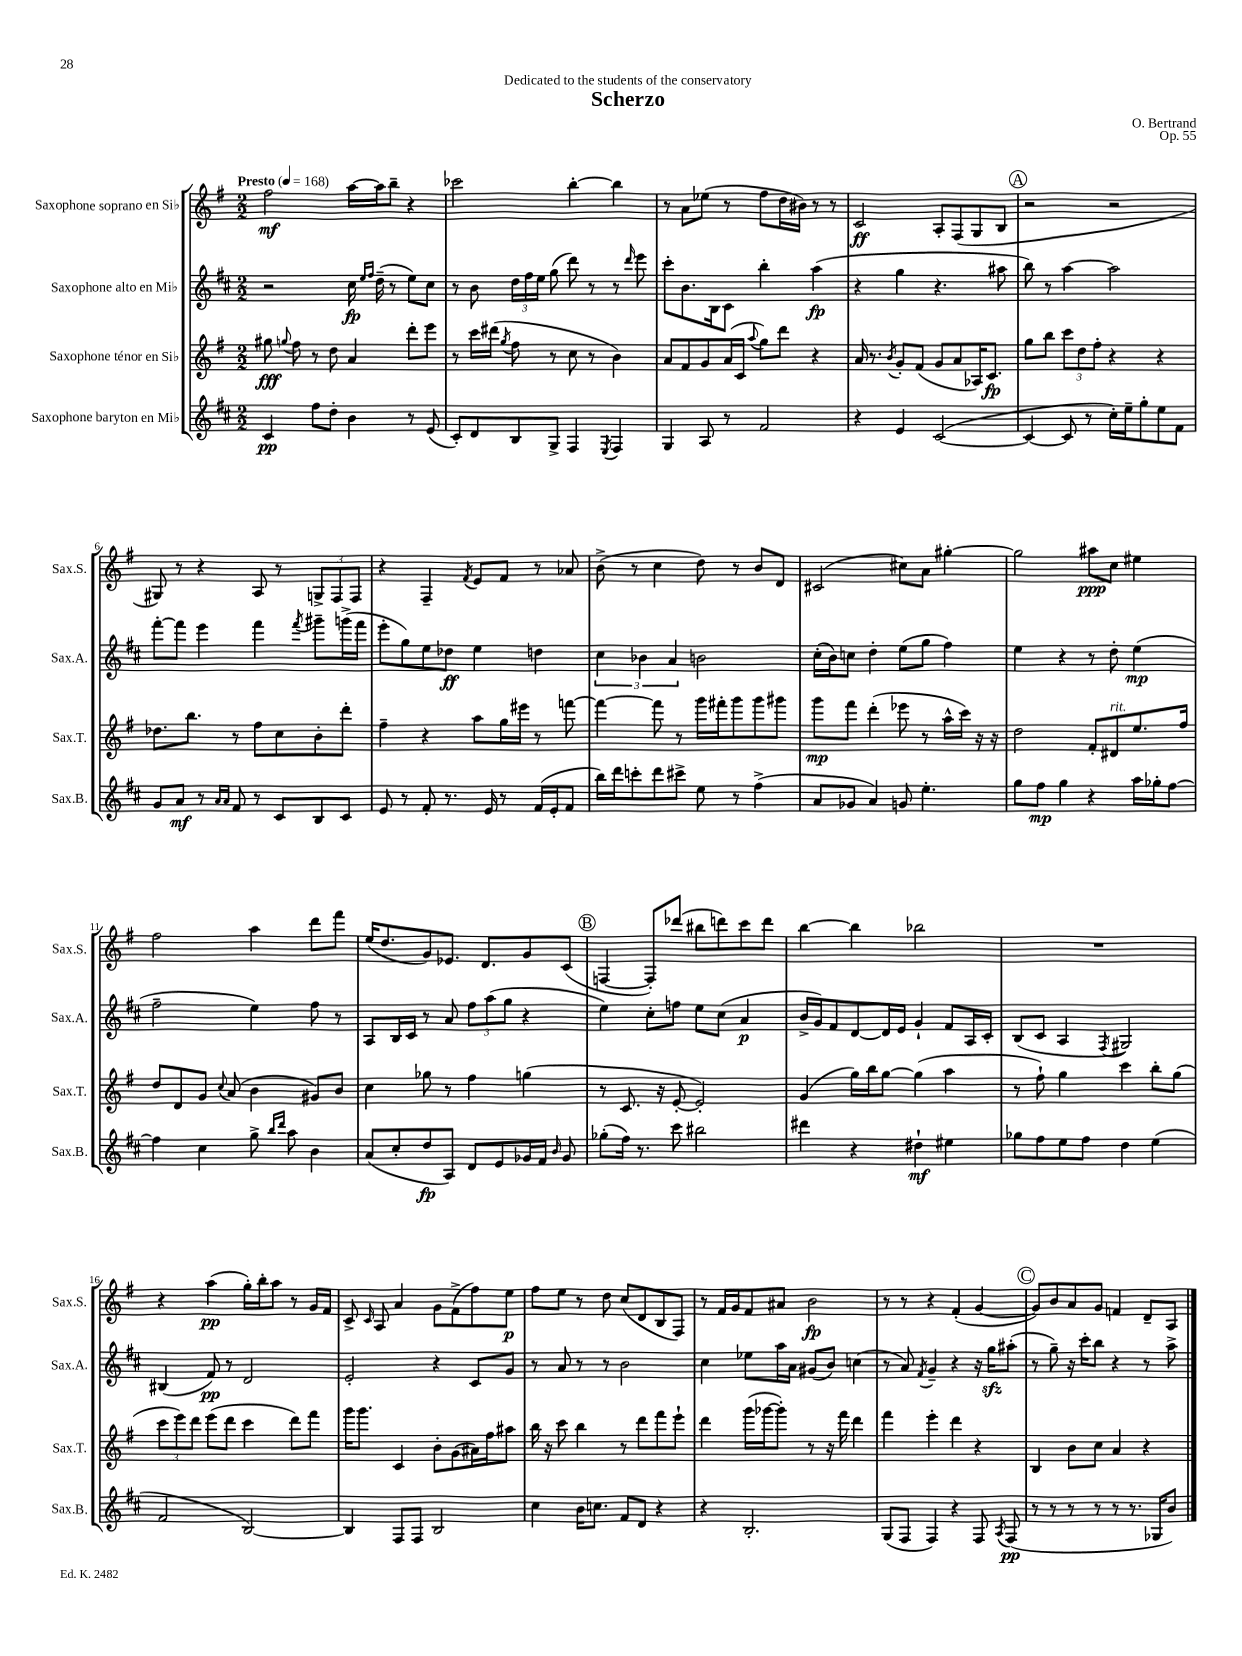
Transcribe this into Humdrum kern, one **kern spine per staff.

**kern	**dynam	**kern	**dynam	**kern	**dynam	**kern	**dynam
*part4	*part4	*part3	*part3	*part2	*part2	*part1	*part1
*staff4	*staff4	*staff3	*staff3	*staff2	*staff2	*staff1	*staff1
*I"Saxophone baryton en Mi♭	*	*I"Saxophone ténor en Si♭	*	*I"Saxophone alto en Mi♭	*	*I"Saxophone soprano en Si♭	*
*I'Sax.B.	*	*I'Sax.T.	*	*I'Sax.A.	*	*I'Sax.S.	*
*clefG2	*	*clefG2	*	*clefG2	*	*clefG2	*
*k[f#c#]	*	*k[f#]	*	*k[f#c#]	*	*k[f#]	*
*M2/2	*	*M2/2	*	*M2/2	*	*M2/2	*
*MM168	*	*MM168	*	*MM168	*	*MM168	*
=1	=1	=1	=1	=1	=1	=1	=1
!	!	!	!	!	!	!LO:TX:a:B:t=Presto	!
4c#/	pp	8gg#X\	fff	2r	.	2ff#\	mf
.	.	8qqggn/	.	.	.	.	.
.	.	8ff#\	.	.	.	.	.
8ff#\L	.	8r	.	.	.	.	.
8dd'\J	.	8dd\	.	.	.	.	.
4b\	.	4a/	.	16cc#\	fp	[16aa\LL	.
.	.	.	.	16qqee/LL	.	.	.
.	.	.	.	16qqff#/JJ	.	.	.
.	.	.	.	(16dd~\	.	16aa\J]	.
.	.	.	.	8r	.	8bb~\J	.
8r	.	8ddd'\L	.	8ee\L)	.	4r	.
(8e/	.	8eee\J	.	8cc#\J	.	.	.
=2	=2	=2	=2	=2	=2	=2	=2
8c#'/L)	.	8r	.	8r	.	2ccc-X\	.
8d/	.	16ccc\LL	.	8b\	.	.	.
.	.	(16ddd#X\JJ	.	.	.	.	.
.	.	8qgg/	.	.	.	.	.
8B/	.	8ff#\	.	24dd\LL	.	.	.
.	.	.	.	24ff#\	.	.	.
.	.	.	.	24ee\JJ	.	.	.
8G^/J	.	8r	.	(8gg\	.	.	.
4F#/	.	8cc\	.	8ddd\)	.	[4bb'\	.
.	.	8r	.	8r	.	.	.
8qE/	.	.	.	.	.	.	.
4F#/	.	4b\)	.	8r	.	4bb\]	.
.	.	.	.	16qqddd/	.	.	.
.	.	.	.	8eee\	.	.	.
=3	=3	=3	=3	=3	=3	=3	=3
4G/	.	8a/L	.	8ccc#'\L	.	8r	.
.	.	8f#/	.	8.b\	.	8a\L	.
8A/	.	8g/	.	.	.	(8ee-X\J	.
.	.	.	.	16B\k	.	.	.
8r	.	(16a/L	.	8c#\J	.	8r	.
.	.	16c/JJ	.	.	.	.	.
.	.	8qqaa/	.	.	.	.	.
2f#/	.	8gg\L)	.	4bb'\	.	8ff#\L	.
.	.	8ddd\J	.	.	.	16dd\L	.
.	.	.	.	.	.	16b#X\JJ)	.
.	.	4r	.	(4aa\	fp	8r	.
.	.	.	.	.	.	8r	.
=4	=4	=4	=4	=4	=4	=4	=4
4r	.	16a/	.	4r	.	2c/	ff
.	.	8.r	.	.	.	.	.
.	.	8qb/	.	.	.	.	.
4e/	.	8g'/L	.	4gg\	.	.	.
.	.	(8f#/J	.	.	.	.	.
([2c#/	.	8g/L	.	4.r	.	8A'/L	.
.	.	8a/	.	.	.	(8F#/	.
.	.	16A-X/K)	.	.	.	8G/	.
.	.	8.c/J	fp	.	.	.	.
.	.	.	.	8aa#X\	.	8B/J	.
!!LO:REH:place=s1:t=A
=5	=5	=5	=5	=5	=5	=5	=5
4c#/_	.	8gg\L	.	8bb\)	.	2r	.
.	.	8bb\J	.	8r	.	.	.
8c#/]	.	12ccc\L	.	[4aa\	.	.	.
.	.	12dd\	.	.	.	.	.
8r	.	.	.	.	.	.	.
.	.	12ff#'\J	.	.	.	.	.
16cc#'\LL)	.	4r	.	2aa\]	.	2r	.
16ee~\J	.	.	.	.	.	.	.
8gg'\	.	.	.	.	.	.	.
8ee\	.	4r	.	.	.	.	.
8f#\J	.	.	.	.	.	.	.
!!LO:LB:g=z
=6	=6	=6	=6	=6	=6	=6	=6
8g/L	.	8.dd-X\L	.	[8fff#'\L	.	8G#X/)	.
8a/J	mf	.	.	8fff#\J]	.	8r	.
.	.	8.bb\J	.	.	.	.	.
8r	.	.	.	4eee\	.	4r	.
16qqa/LL	.	.	.	.	.	.	.
16qqa/JJ	.	.	.	.	.	.	.
8f#/	.	8r	.	.	.	.	.
8r	.	8ff#\L	.	4fff#\	.	8A/	.
8c#/L	.	8cc\	.	.	.	8r	.
.	.	.	.	8qfff#/	.	.	.
8B/	.	8b'\	.	8ggg#X~\L	.	12Gn^/L	.
.	.	.	.	.	.	12F#/	.
8c#/J	.	8ddd'\J	.	(16gggn^\L	.	.	.
.	.	.	.	.	.	12F#/J	.
.	.	.	.	16fff#\JJ	.	.	.
=7	=7	=7	=7	=7	=7	=7	=7
8e/	.	4ff#~\	.	8eee'\L	.	4r	.
8r	.	.	.	8gg\)	.	.	.
8f#'/	.	4r	.	8ee\	.	4F#~/	.
8.r	.	.	.	8dd-X\J	ff	.	.
.	.	.	.	.	.	8qf#/	.
.	.	8aa\L	.	4ee\	.	8e/L	.
16e/	.	.	.	.	.	.	.
8r	.	16gg\L	.	.	.	8f#/J	.
.	.	16eee#X\JJ	.	.	.	.	.
(16f#/LL	.	8r	.	4ddn\	.	8r	.
16e'/J	.	.	.	.	.	.	.
8f#/J	.	[8fffn\	.	.	.	8a-X/	.
=8	=8	=8	=8	=8	=8	=8	=8
16bb\LL)	.	4fff\_	.	6cc#\	.	(8b^\	.
16ddd\J	.	.	.	.	.	.	.
8cccn'\	.	.	.	.	.	8r	.
.	.	.	.	6b-X\	.	.	.
8ddd\	.	8fff\]	.	.	.	4cc\	.
.	.	.	.	6a/	.	.	.
8ccc#X^\J	.	8r	.	.	.	.	.
8ee\	.	16ggg\LL	.	2bn\	.	8dd\)	.
.	.	16fff#X'\J	.	.	.	.	.
8r	.	8ggg\	.	.	.	8r	.
(4ff#^\	.	8ggg\	.	.	.	8b/L	.
.	.	8ggg#X\J	.	.	.	8d/J	.
=9	=9	=9	=9	=9	=9	=9	=9
8a/L	.	8ggg\L	mp	(16cc#'\LL	.	(2c#X/	.
.	.	.	.	16b\J)	.	.	.
8g-X/J	.	8fff#\J	.	8ccn\J	.	.	.
4a/)	.	(4ddd'\	.	4dd'\	.	.	.
8gn/	.	8eee-X\	.	(8ee\L	.	8cc#X\L)	.
4.ee'\	.	8r	.	8gg\J	.	8a\J	.
.	.	16aa^^\LL	.	4ff#\)	.	[4gg#X'\	.
.	.	16ccc\JJ)	.	.	.	.	.
.	.	16r	.	.	.	.	.
.	.	16r	.	.	.	.	.
=10	=10	=10	=10	=10	=10	=10	=10
8gg\L	.	2dd\	.	4ee\	.	2gg#\]	.
8ff#\J	mp	.	.	.	.	.	.
4gg\	.	.	.	4r	.	.	.
4r	.	8f#'/L	.	8r	.	8aa#X\L	ppp
!	!	!LO:TX:a:i:t=rit.	!	!	!	!	!
.	.	8d#X/	.	8dd'\	.	8cc\J	.
16aa\LL	.	8.ee/	.	(4ee\	mp	4ee#X\	.
16gg-X'\J	.	.	.	.	.	.	.
[8ff#\J	.	.	.	.	.	.	.
.	.	16ff#/Jk	.	.	.	.	.
!!LO:LB:g=z
=11	=11	=11	=11	=11	=11	=11	=11
4ff#\]	.	8dd/L	.	2ff#~\	.	2ff#\	.
.	.	8d/	.	.	.	.	.
4cc#\	.	8g/J	.	.	.	.	.
.	.	8qqcc/	.	.	.	.	.
.	.	(8a/	.	.	.	.	.
8gg^\	.	4b\	.	4ee\)	.	4aa\	.
16qqbb/LL	.	.	.	.	.	.	.
16qqddd/JJ	.	.	.	.	.	.	.
8aa\	.	.	.	.	.	.	.
4b\	.	8g#X/L)	.	8ff#\	.	8ddd\L	.
.	.	8b/J	.	8r	.	8fff#\J	.
=12	=12	=12	=12	=12	=12	=12	=12
(8a/L	.	4cc\	.	8A/L	.	(16ee/KL	.
.	.	.	.	.	.	8.dd/	.
8cc#'/	.	.	.	16B/L	.	.	.
.	.	.	.	16c#/JJ	.	.	.
8dd/	fp	8gg-X\	.	8r	.	8g/)	.
8A/J)	.	8r	.	8a/	.	8.e-X/J	.
8d/L	.	4ff#\	.	12ff#\L	.	.	.
.	.	.	.	.	.	8.d/L	.
.	.	.	.	(12aa\	.	.	.
8e/	.	.	.	.	.	.	.
.	.	.	.	12gg\J	.	.	.
16g-X/L	.	(4ggn\	.	4r	.	8g/	.
16f#/JJ	.	.	.	.	.	.	.
16qqb/	.	.	.	.	.	.	.
8g-/	.	.	.	.	.	(8c/J	.
!!LO:REH:place=s1:t=B
=13	=13	=13	=13	=13	=13	=13	=13
(8gg-X'\L	.	8r	.	4ee\)	.	[4Fn/	.
16ff#\Jk)	.	8.c/	.	.	.	.	.
8.r	.	.	.	.	.	.	.
.	.	.	.	8cc#'\L	.	8F'/L])	.
.	.	16r	.	.	.	.	.
8ccc#\	.	[8e'/	.	8ffn\J	.	(8ddd-X/J	.
2bb#X\	.	2e'/])	.	8ee\L	.	8bb#X\L	.
.	.	.	.	(8cc#\J	.	8dddn\)	.
.	.	.	.	4a/	p	8ccc\	.
.	.	.	.	.	.	8ddd\J	.
=14	=14	=14	=14	=14	=14	=14	=14
4ddd#X\	.	(4g/	.	16b^/LL	.	[4bb\	.
.	.	.	.	16g/J)	.	.	.
.	.	.	.	8f#/	.	.	.
4r	.	16gg\LL)	.	[8d/	.	4bb\]	.
.	.	16bb\J	.	.	.	.	.
.	.	[8gg\J	.	16d/L]	.	.	.
.	.	.	.	16e/JJ	.	.	.
4dd#X`\	mf	(4gg\]	.	4g`/	.	2bb-X\	.
4ee#X\	.	4aa\	.	8f#/L	.	.	.
.	.	.	.	16A/L	.	.	.
.	.	.	.	16c#'/JJ	.	.	.
=15	=15	=15	=15	=15	=15	=15	=15
8gg-X\L	.	8r	.	(8B/L	.	1r	.
8ff#\	.	8ff#`\)	.	8c#/J	.	.	.
8ee\	.	4gg\	.	4A/	.	.	.
8ff#\J	.	.	.	.	.	.	.
.	.	.	.	8qF#/	.	.	.
4dd\	.	4ccc\	.	2G#X/)	.	.	.
(4ee\	.	8bb'\L	.	.	.	.	.
.	.	(8gg\J	.	.	.	.	.
!!LO:LB:g=z
=16	=16	=16	=16	=16	=16	=16	=16
2f#/	.	12ccc\L	.	(4B#X/	.	4r	.
.	.	12eee\)	.	.	.	.	.
.	.	12ddd\J	.	.	.	.	.
.	.	(8eee\L	.	8f#/)	pp	(4aa\	pp
.	.	8ddd\J	.	8r	.	.	.
[2B/)	.	4ccc\	.	2d/	.	16gg'\LL)	.
.	.	.	.	.	.	16bb'\J	.
.	.	.	.	.	.	8aa\J	.
.	.	8ddd\L)	.	.	.	8r	.
.	.	8fff#\J	.	.	.	16g/LL	.
.	.	.	.	.	.	16f#/JJ	.
=17	=17	=17	=17	=17	=17	=17	=17
4B/]	.	16ggg\KL	.	2e'/	.	8c^/	.
.	.	8.ggg\J	.	.	.	.	.
.	.	.	.	.	.	16qqc/	.
.	.	.	.	.	.	8A/	.
8F#/L	.	4c/	.	.	.	4a/	.
8F#/J	.	.	.	.	.	.	.
2B/	.	8b'\L	.	4r	.	8g\L	.
.	.	(8g\	.	.	.	(8f#^\	.
.	.	16a#X\L)	.	8c#/L	.	8ff#\)	.
.	.	16ff#\J	.	.	.	.	.
.	.	8aa#X\J	.	8g/J	.	8ee\J	p
=18	=18	=18	=18	=18	=18	=18	=18
4cc#\	.	16bb\	.	8r	.	8ff#\L	.
.	.	16r	.	.	.	.	.
.	.	8ccc\	.	8a/	.	8ee\J	.
16b\KL	.	4bb\	.	8r	.	8r	.
8.ccn\J	.	.	.	.	.	.	.
.	.	.	.	8r	.	8dd\	.
8f#/L	.	8r	.	2b\	.	(8cc/L	.
8d/J	.	8ddd\L	.	.	.	8d/	.
4r	.	8fff#\	.	.	.	8B/	.
.	.	8eee`\J	.	.	.	8F#/J)	.
=19	=19	=19	=19	=19	=19	=19	=19
4r	.	4ddd\	.	4cc#\	.	8r	.
.	.	.	.	.	.	16f#/LL	.
.	.	.	.	.	.	16g/J	.
2.B'/	.	(16ggg\LL	.	8ee-X\L	.	8f#/	.
.	.	[16ggg-X\J	.	.	.	.	.
.	.	8ggg-'\J])	.	16aa\L	.	8a#X/J	.
.	.	.	.	16a\JJ	.	.	.
.	.	8r	.	(8g#X/L	.	2b\	fp
.	.	16r	.	8b/J)	.	.	.
.	.	16fff#\	.	.	.	.	.
.	.	4ddd\	.	(4ccn\	.	.	.
=20	=20	=20	=20	=20	=20	=20	=20
(8G/L	.	4fff#\	.	8r	.	8r	.
8F#/J	.	.	.	8a/)	.	8r	.
.	.	.	.	8qf#/	.	.	.
4F#/)	.	4eee'\	.	4g~/	.	4r	.
4r	.	4ddd\	.	4r	.	(4f#'/	.
8F#/	.	4r	.	16r	.	[4g/	.
.	.	.	.	16ggzz\KL	.	.	.
8qA/	.	.	.	.	.	.	.
(8F#/	pp	.	.	(8aa#X'\J	.	.	.
!!LO:REH:place=s1:t=C
=21	=21	=21	=21	=21	=21	=21	=21
8r	.	4B/	.	8r	.	8g/L])	.
8r	.	.	.	8gg~\)	.	8b/	.
8r	.	8b\L	.	16r	.	8a/	.
.	.	.	.	16ccc#'\KL	.	.	.
8r	.	8cc\J	.	8bb\J	.	8g/J	.
8r	.	4a/	.	4r	.	4fn/	.
8.r	.	.	.	.	.	.	.
.	.	4r	.	8r	.	8d~/L	.
16G-X/KL	.	.	.	.	.	.	.
8b/J)	.	.	.	8aa^\	.	8A/J	.
==	==	==	==	==	==	==	==
*-	*-	*-	*-	*-	*-	*-	*-
